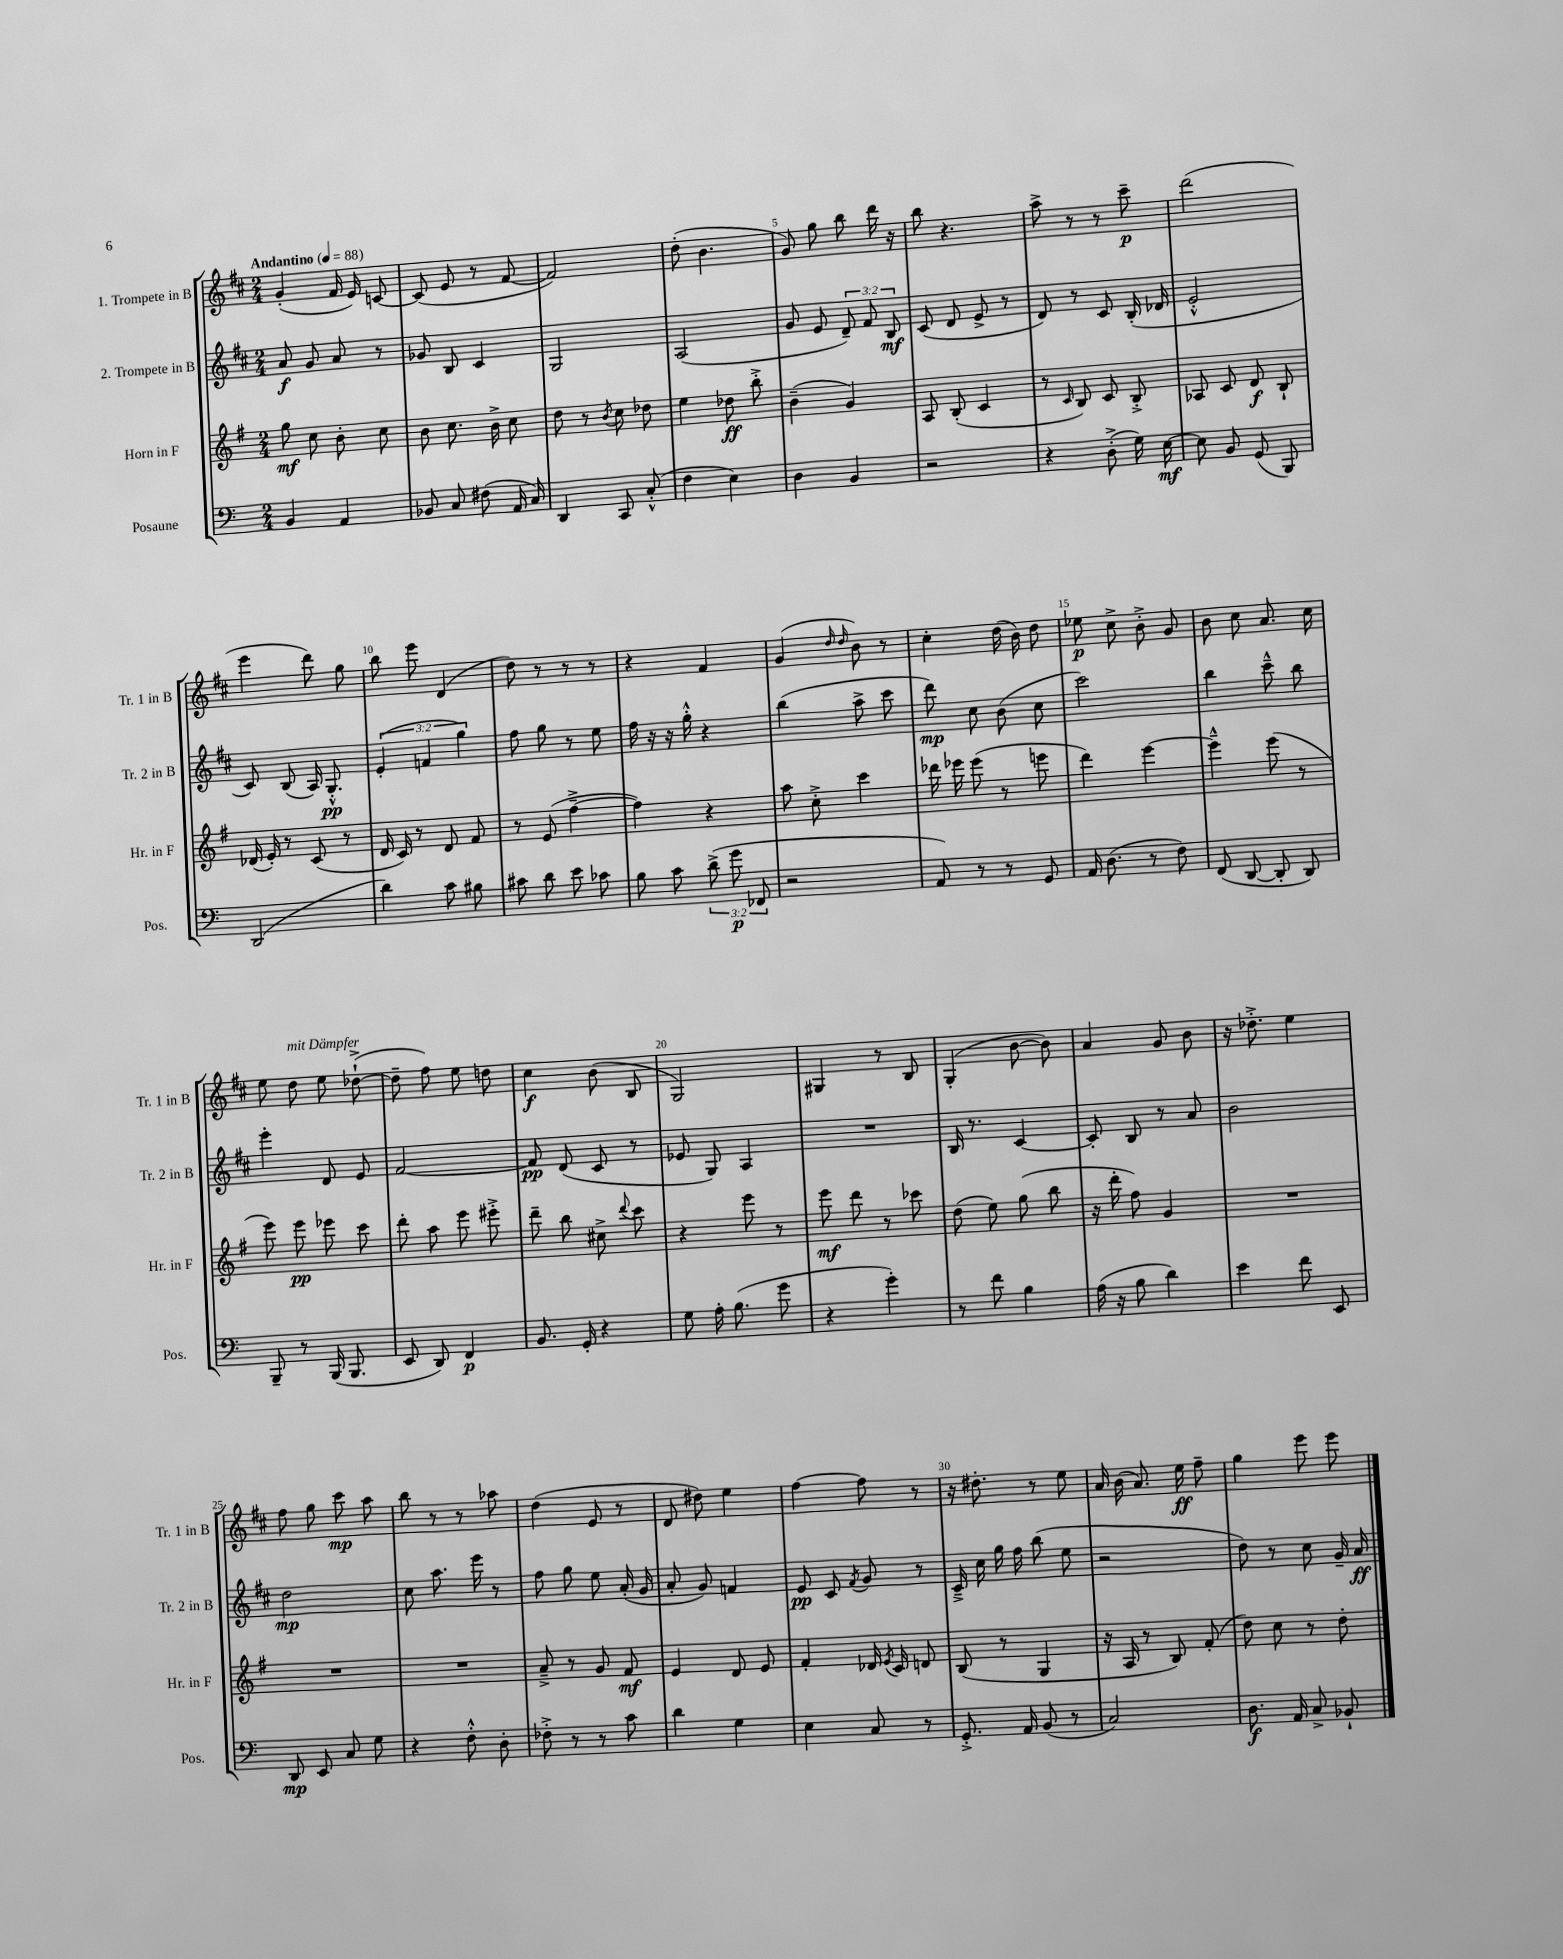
<<
\new StaffGroup <<
\new Staff = "s0" \with { instrumentName = "1. Trompete in B" shortInstrumentName = "Tr. 1 in B" } {
    \clef treble \key d \major \numericTimeSignature \time 2/4 \tempo "Andantino" 4 = 88
    \autoBeamOff g'4-.( fis'16 e'16) c'8~ |
    c'8( e'8 r8 fis'8~ |
    fis'2) |
    d''8-.( b'4. |
    g'8) g''8 b''8 d'''16 r16 |
    b''8 r4. |
    a''8-> r8 r8 cis'''8--\p |
    d'''2( |
    e'''4 d'''8) g''8 |
    b''8 e'''8 d'4( |
    d''8) r8 r8 r8 |
    r4 fis'4 |
    g'4( \grace { d''16 d''16 } b'8) r8 |
    cis''4-. d''16( b'16) d''8 |
    ees''8\p cis''8-> b'8-.-> g'8 |
    b'8 cis''8 a'8. cis''16 |
    e''8 d''8^\markup { \italic "mit Dämpfer" } e''8 des''8~-!->( |
    des''8-- fis''8) e''8 d''8 |
    cis''4\f b'8( b8 |
    g2) |
    gis4 r8 b8 |
    g4-.( b'8~ b'8) |
    a'4 g'8 b'8 |
    r16 des''8.-.-> e''4 |
    fis''8 g''8 cis'''8\mp a''8 |
    b''8 r8 r8 aes''8 |
    d''4( e'8 r8 |
    d'8 dis''8) e''4 |
    fis''4~ fis''8 r8 |
    r16 dis''8.-. r8 e''8 |
    a'16 b'16( a'8.) e''16\ff fis''8-- |
    g''4 e'''8 e'''8 \bar "|." |
}
\new Staff = "s1" \with { instrumentName = "2. Trompete in B" shortInstrumentName = "Tr. 2 in B" } {
    \clef treble \key d \major \numericTimeSignature \time 2/4 \override Staff.TupletNumber.text = #tuplet-number::calc-fraction-text
    \autoBeamOff a'8\f g'8 a'8 r8 |
    ges'8 b8 cis'4 |
    g2 |
    a2( |
    g'8 e'8 \tuplet 3/2 { d'8--) fis'8 b8\mf } |
    cis'8( d'8 e'8-> r8 |
    d'8) r8 cis'8 b16-.( des'16 |
    e'2-.-^ |
    cis'8) b8( a16) g8.-.-^\pp |
    \tuplet 3/2 { e'4-.( f'4 g''4) } |
    fis''8 g''8 r8 e''8 |
    fis''16 r16 r16 g''16-.-^ r4 |
    b''4( a''8-> cis'''8 |
    d'''8\mp) cis''8 b'8( cis''8 |
    cis'''2) |
    b''4 cis'''8---^ b''8 |
    e'''4-. d'8 e'8 |
    fis'2~ |
    fis'8\pp d'8( cis'8 r8 |
    ees'8 g8) a4 |
    R2 |
    b16 r8. cis'4~ |
    cis'8-. b8 r8 a'8 |
    b'2 |
    d''2\mp |
    cis''8 a''8. e'''16 r8 |
    fis''8 g''8 e''8 a'16-.( g'16 |
    a'8-. g'8) f'4 |
    e'8\pp cis'8 \acciaccatura { fis'8 } g'8 r8 |
    cis'16---> cis''16 g''16 fis''16 b''8( e''8 |
    r2 |
    d''8) r8 cis''8 g'16-- a'16\ff \bar "|." |
}
\new Staff = "s2" \with { instrumentName = "Horn in F" shortInstrumentName = "Hr. in F" } {
    \clef treble \key g \major \numericTimeSignature \time 2/4
    \autoBeamOff g''8\mf c''8 b'8-. c''8 |
    b'8 c''8. b'16-> c''8 |
    d''8 r8 \acciaccatura { b'8 } c''8 des''8 |
    e''4 des''8\ff b''8-.-> |
    b'4--( g'4) |
    a8 b8-.( c'4 |
    r8 \grace { c'16 } b8) c'8 b8-.-> |
    aes8 c'8 d'8\f b8-! |
    des'16( e'16-.) r8 c'8( r8 |
    d'16 c'16) r8 d'8 fis'8 |
    r8 e'8( fis''4~---> |
    fis''4) r4 |
    a''8 c''8-.-> c'''4 |
    des'''16 ees'''16 ees'''8( r8 e'''8 |
    d'''4) e'''4~ |
    e'''4---^ e'''8( r8 |
    e'''8) e'''8\pp ees'''8 c'''8 |
    d'''8-. a''8 e'''8 eis'''8-.-> |
    d'''8-- b''8 cis''8-> \appoggiatura { d'''8 } c'''8 |
    r4 e'''8 r8 |
    e'''8\mf d'''8 r8 ces'''8 |
    d''8( e''8) g''8( b''8 |
    r16 d'''16-. fis''8) g'4 |
    R2 |
    R2 |
    R2 |
    a'8---> r8 g'8 fis'8\mf |
    e'4 d'8 e'8 |
    fis'4-. des'16 \acciaccatura { e'8 } c'16 d'8 |
    b8( r8 g4 |
    r16 a16 r8 b8) fis'8-.( |
    d''8) c''8 r8 d''8-. \bar "|." |
}
\new Staff = "s3" \with { instrumentName = "Posaune" shortInstrumentName = "Pos." } {
    \clef bass \key c \major \numericTimeSignature \time 2/4 \override Staff.TupletNumber.text = #tuplet-number::calc-fraction-text
    \autoBeamOff b,4 a,4 |
    bes,8 c8 fis8( a,16 c16) |
    d,4 c,8 c8-.-^( |
    f4 e4) |
    d4 b,4 |
    r2 |
    r4 d8-.->( g16) e16~\mf |
    e8 b,8 g,8( b,,8) |
    d,2( |
    d'4) c'8 bis8 |
    cis'8 d'8 e'8 ces'8 |
    b8 c'8 \tuplet 3/2 { d'8->( g'8\p fes,8 } |
    r2 |
    a,8) r8 r8 g,8 |
    a,16 d8.( r8 f8) |
    f,8( d,8~ d,8-. d,8) |
    b,,8-- r8 b,,16( b,,8. |
    e,8 d,8) f,4\p |
    b,8. g,16-. r4 |
    g8 a16-. b8.( g'8 |
    r4 g'4-.) |
    r8 f'8 b4 |
    a16( r16 b8 d'4) |
    e'4 f'8 e,8 |
    d,8\mp e,8 c8 g8 |
    r4 f8-.-^ d8-. |
    fes8-.-> r8 r8 c'8 |
    d'4 g4 |
    e4 c8 r8 |
    g,8.-.-> a,16 b,8( r8 |
    c2) |
    d8.\f a,16 c8-> bes,8-! \bar "|." |
}
>>
>>
\layout { \context { \Score \override BarNumber.break-visibility = ##(#f #t #t) barNumberVisibility = #(every-nth-bar-number-visible 5) } }
